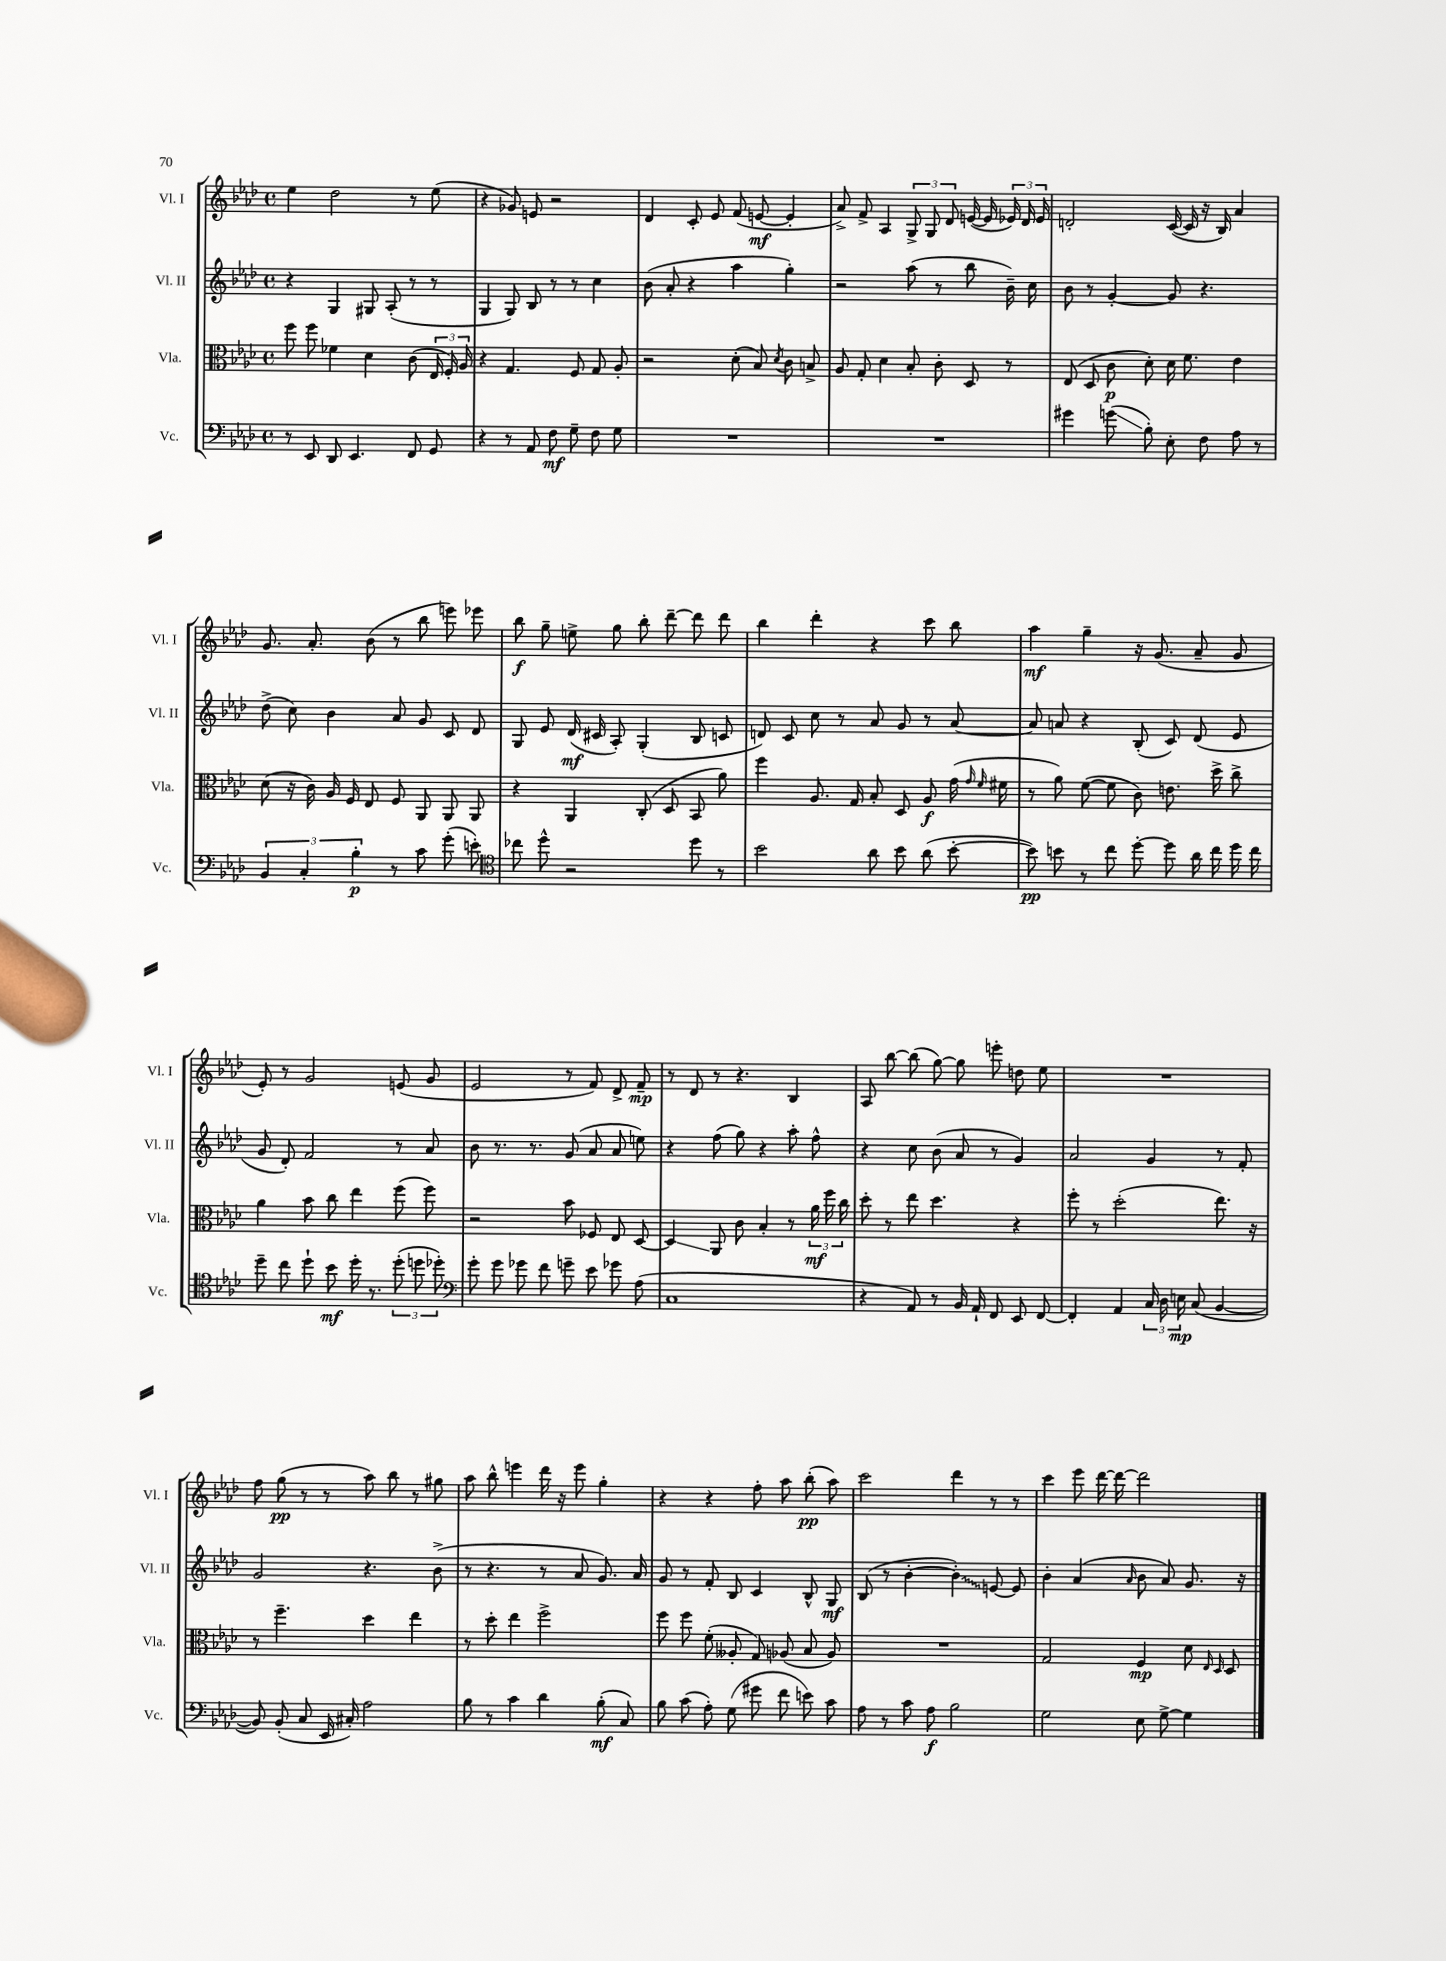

**kern	**kern	**kern	**kern
*staff4	*staff3	*staff2	*staff1
*clefF4	*clefC3	*clefG2	*clefG2
*k[b-e-a-d-]	*k[b-e-a-d-]	*k[b-e-a-d-]	*k[b-e-a-d-]
*M4/4	*M4/4	*M4/4	*M4/4
*met(c)	*met(c)	*met(c)	*met(c)
8r	8ff	4r	4ee-
8EE-	8ff	.	.
8DD-	4f-	4G	2dd-
4.EE-	.	.	.
.	4d-	8G#	.
.	.	(8A-'	.
8FF	(8c	8r	8r
8GG	24E-	8r	(8ee-
.	24F')	.	.
.	24A-	.	.
=	=	=	=
4r	4r	4G	4r
8r	4.G	8G)	8g-)
8AA-	.	8B-	8e
8F	.	8r	2r
8G~	8F	8r	.
8F	8G	4cc	.
8G	8A-'	.	.
=	=	=	=
1r	2r	(8b-	4d-
.	.	8a-'	.
.	.	4r	8c'
.	.	.	8e-
.	(8d-'	4aa-	(8f
.	8B-)	.	[8e
.	8qd-	.	.
.	8c	4gg')	4e']
.	8B^	.	.
=	=	=	=
1r	8A-	2r	8a-^)
.	8G'	.	8f^
.	4d-	.	4A-
.	8B-'	(8aa-	12G^
.	.	.	12G
.	8c'	8r	.
.	.	.	12d-
.	8D-	8bb-	([16e
.	.	.	16e]
.	8r	16b-~)	24e-)
.	.	.	24d-
.	.	16cc	.
.	.	.	24e-
=	=	=	=
4g#	(8E-	8b-	2d'
.	8D-	8r	.
(8g	8c	[4g'	.
8B-')	8d-')	.	.
8E-'	16d-	8g]	([16c
.	8.f	.	16c]
8F	.	4.r	16r
.	.	.	16B-)
8A-	4e-	.	4a-
8r	.	.	.
=	=	=	=
6BB-	(8d-	(8dd-^	8.g
.	16r	8cc)	.
6C'	.	.	.
.	16c)	.	8.a-'
.	16A-	4b-	.
.	16F	.	.
6B-'	.	.	.
.	8E-	.	(8b-
8r	8F	8a-	8r
8c	8AA-	8g	8bb-
(8g'	8AA-	8c	8eee)
8e')	8AA-	8d-	8eee-
=	=	=	=
*clefC4	*	*	*
8cc-	4r	8G	8bb-
8dd-^^	.	8e-	8gg~
2r	4AA-	(16d-	8ee^
.	.	16c#	.
.	.	8A-')	8gg
.	(8C'	(4G'	8bb-'
.	8D-	.	[8ddd-~
8dd-	8BB-	8B-	8ddd-]
8r	8a-)	8c	8ddd-
=	=	=	=
2b-	4ff	8d)	4bb-
.	.	8c	.
.	8.A-	8cc	4ddd-'
.	.	8r	.
.	16G	.	.
8a-	8B-'	8a-	4r
8b-	8D-	8g	.
(8a-	8A-	8r	8ccc
[8b-'	(16g	[8a-	8bb-
.	16qqg	.	.
.	16qqf	.	.
.	16f#	.	.
=	=	=	=
8b-])	8r	8a-]	4aa-
8b	8a-)	8a	.
8r	([8f	4r	4gg~
8cc	8f]	.	.
[8dd-'	8c)	(8B-'	16r
.	.	.	(8.g
8dd-]	8.e	8c)	.
16a-	.	(8d-	8a-~
16cc	16dd-^	.	.
16dd-	8cc^	8e-	8g
16cc	.	.	.
=	=	=	=
8dd-~	4a-	8g	8e-')
8cc	.	8d-')	8r
8dd-`	8b-	2f	2g
8b-	8cc	.	.
16dd-'	4ee-	.	.
8.r	.	.	.
(12dd-'	(8ff	8r	(8e
12dd	.	.	.
.	8ff)	8a-	8g
12dd-')	.	.	.
=	=	=	=
*clefF4	*	*	*
8g'	2r	8b-	2e-
8g	.	8.r	.
8g-	.	.	.
.	.	8.r	.
8f	.	.	.
8g~	8b-	(8g	8r
8e-	8F-	8a-	8f)
8g-	8E-	8a-	8d-^
(8A-	[8D-	8ee)	8f~
=	=	=	=
1C	4D-]	4r	8r
.	.	.	8d-
.	8AA-	(8ff	8r
.	8c	8gg)	4.r
.	4B-'	4r	.
.	8r	8aa-'	4B-
.	24a-	8ff^^	.
.	24ff	.	.
.	24cc	.	.
=	=	=	=
4r	8dd-'	4r	8A-
.	8r	.	[8bb-
8AA-)	8ee-	8cc	(8bb-]
8r	4.dd-	(8b-	[8gg)
16BB-	.	8a-	8gg]
16AA-`	.	.	.
8FF	.	8r	8eee'
8EE-	4r	4g)	8dd
[8FF	.	.	8ee-
=	=	=	=
4FF']	8ff'	2a-	1r
.	8r	.	.
4AA-	(2dd-'	.	.
24C	.	4g	.
24D-	.	.	.
24E	.	.	.
(8C	.	.	.
[4BB-	8.ee-)	8r	.
.	.	8f'	.
.	16r	.	.
=	=	=	=
8BB-])	8r	2g	8ff
(8BB-'	4.ff~	.	(8gg
8C	.	.	8r
16EE-	.	.	8r
16C#')	.	.	.
2A-	4dd-	4.r	8aa-)
.	.	.	8bb-
.	4ee-	.	8r
.	.	(8b-^	8gg#
=	=	=	=
8B-	8r	8r	8aa-
8r	8dd-'	4.r	8bb-^^
4c	4ee-	.	4eee
4d-	2ff^	8r	16ddd-
.	.	.	16r
.	.	8a-	8eee
(8B-'	.	8.g)	4gg'
8C)	.	.	.
.	.	16a-	.
=	=	=	=
8B-	8ff	8g	4r
(8c	8ff	8r	.
8A-')	(8f'	8f'	4r
(8G	8A--'	8B-	.
8g#	8G)	4c	8ff'
8f	(8A-	.	8aa-
8e)	8B-	8B-^^	(8bb-'
8c	8A-)	8G	8aa-)
=	=	=	=
8A-	1r	(8B-	2ccc
8r	.	8r	.
8c	.	[4b-'	.
8A-	.	.	.
2B-	.	4b-'])	4ddd-
.	.	[8e	8r
.	.	8e]	8r
=	=	=	=
2G	2G	4b-'	4ccc
.	.	(4a-	8eee-
.	.	.	[16ddd-
.	.	.	16ddd-_
.	.	16qqa-	.
8E-	4F	8b-	2ddd-]
[8G^	.	8a-)	.
4G]	8d-	8.g	.
.	16qqE-	.	.
.	16qqD-	.	.
.	8D-	.	.
.	.	16r	.
==	==	==	==
*-	*-	*-	*-
